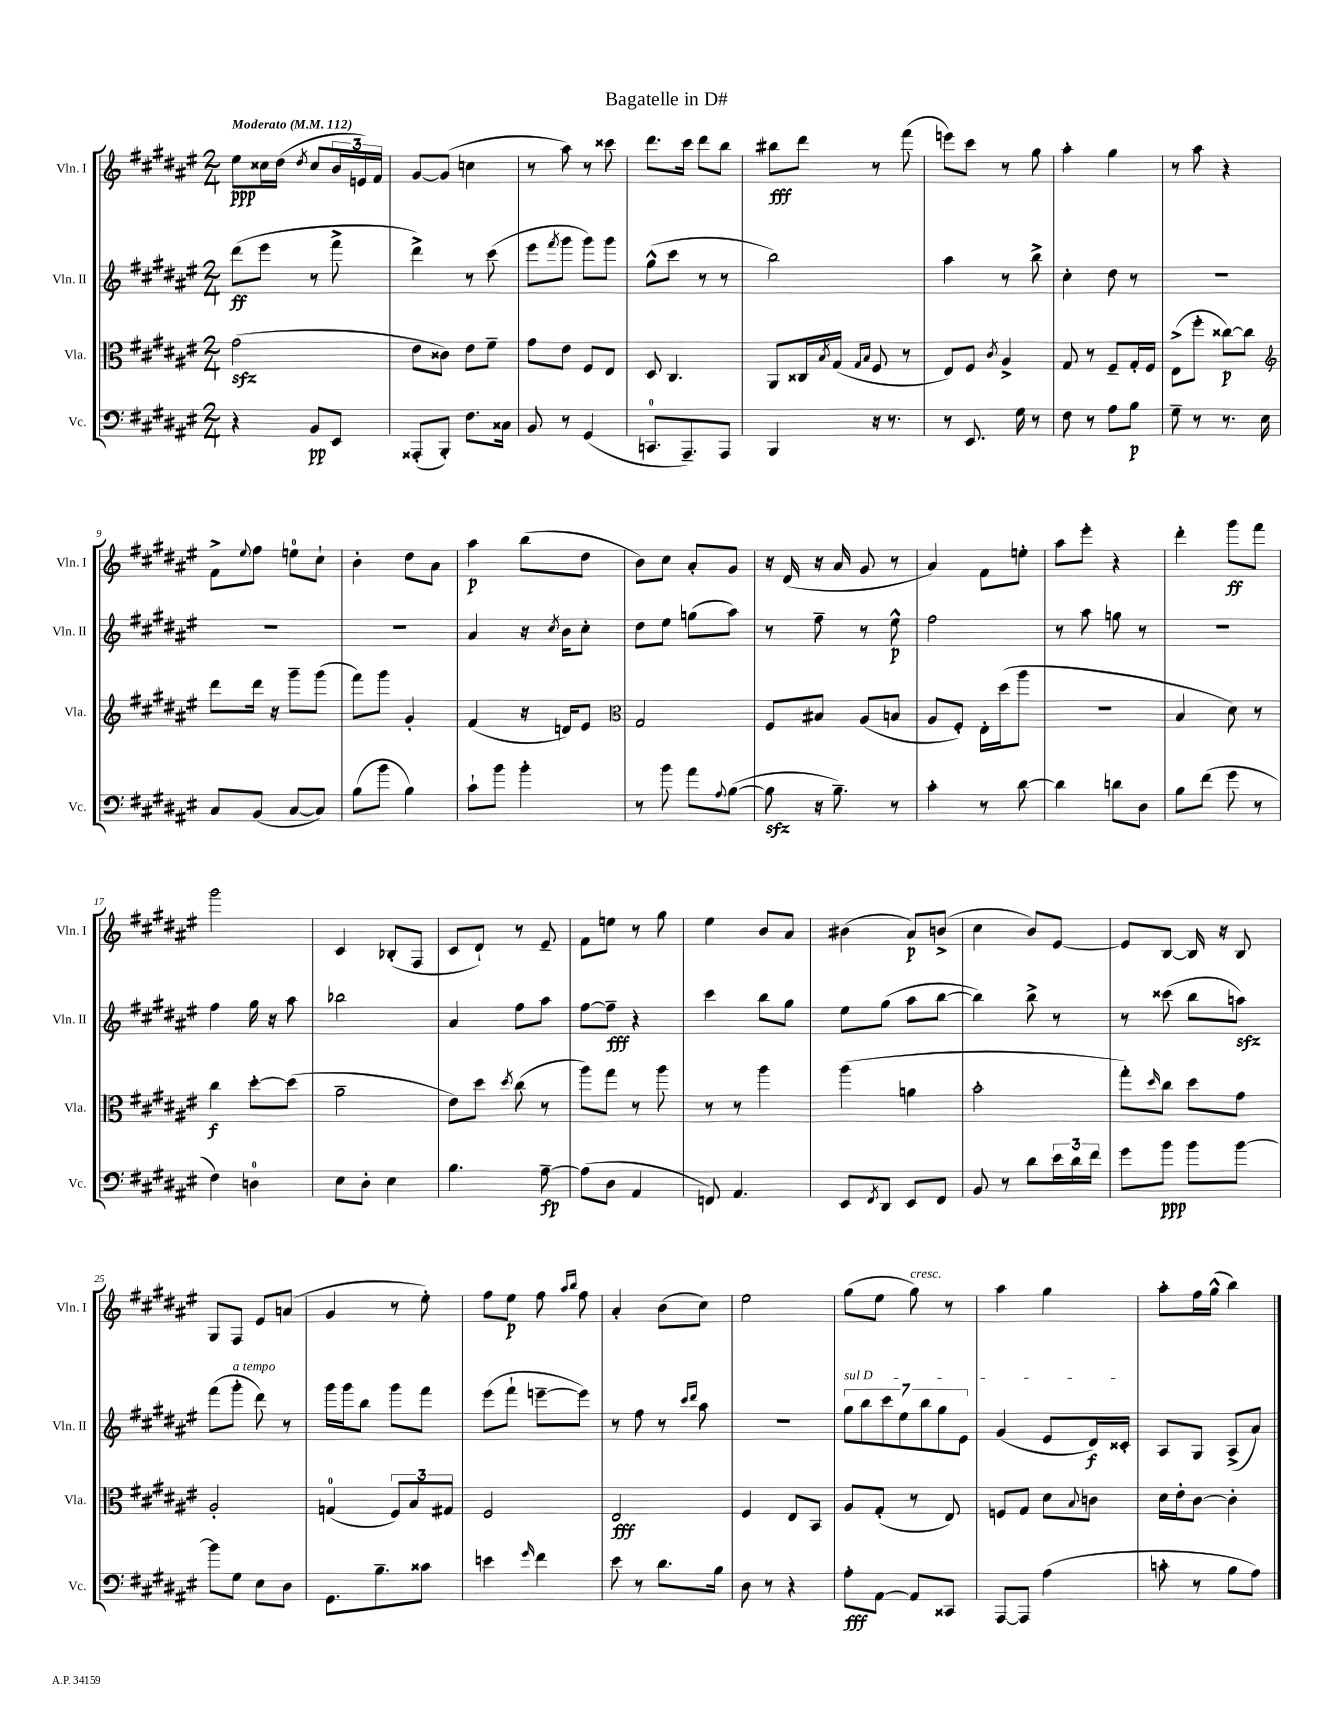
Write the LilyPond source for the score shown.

\header { title = "Bagatelle in D#" }
<<
\new StaffGroup <<
\new Staff = "s0" \with { instrumentName = "Vln. I" shortInstrumentName = "Vln. I" } {
    \clef treble \key fis \major \numericTimeSignature \time 2/4 \tempo "Moderato" 4 = 112
    eis''8\ppp cisis''16 dis''16( \acciaccatura { dis''8 } cisis''8 \tuplet 3/2 { b'16 e'16) fis'16 } |
    gis'8~ gis'8( c''4 |
    r8 ais''8) r8 cisis'''8 |
    dis'''8. cis'''16 dis'''8 b''8 |
    bis''8\fff dis'''8 r8 fis'''8( |
    e'''8) cis'''8 r8 gis''8 |
    ais''4-. gis''4 |
    r8 ais''8 r4 |
    fis'8-> \appoggiatura { eis''8 } fis''8 e''8-0 cis''8-! |
    b'4-. dis''8 ais'8 |
    ais''4\p b''8( dis''8 |
    b'8) cis''8 ais'8-. gis'8 |
    r16 dis'16( r16 ais'16 gis'8 r8 |
    ais'4) fis'8 e''8-. |
    ais''8 eis'''8-. r4 |
    dis'''4-. gis'''8\ff fis'''8 |
    gis'''2 |
    cis'4 bes8-.( fis8 |
    cis'8 dis'8-!) r8 eis'8-- |
    fis'8 e''8 r8 gis''8 |
    eis''4 b'8 ais'8 |
    bis'4( ais'8\p) b'8->( |
    cis''4 b'8) eis'8~ |
    eis'8 b8~ b16 r16 b8 |
    gis8 fis8 eis'8 a'8( |
    gis'4 r8 eis''8-.) |
    fis''8 eis''8\p fis''8 \grace { ais''16 b''16 } fis''8 |
    ais'4-. b'8( cis''8) |
    eis''2 |
    gis''8( eis''8 gis''8^\markup { \italic "cresc." }) r8 |
    ais''4 gis''4 |
    ais''8-. fis''16 gis''16-^( b''4) \bar "|." |
}
\new Staff = "s1" \with { instrumentName = "Vln. II" shortInstrumentName = "Vln. II" } {
    \clef treble \key fis \major \numericTimeSignature \time 2/4
    dis'''8\ff( eis'''8 r8 fis'''8-> |
    dis'''4->) r8 cis'''8( |
    eis'''8 \acciaccatura { fis'''8 } gis'''8 gis'''8) gis'''8 |
    gis''8-^( cis'''8 r8 r8 |
    b''2) |
    ais''4 r8 b''8-> |
    cis''4-. dis''8 r8 |
    R2 |
    R2 |
    R2 |
    ais'4 r16 \acciaccatura { cis''8 } b'16 cis''8-. |
    dis''8 eis''8 g''8( ais''8) |
    r8 fis''8-- r8 eis''8-^\p |
    fis''2 |
    r8 ais''8 g''8 r8 |
    r2 |
    fis''4 gis''16 r16 ais''8 |
    bes''2 |
    ais'4 fis''8 ais''8 |
    fis''8~ fis''8--\fff r4 |
    cis'''4 b''8 gis''8 |
    eis''8 gis''8( ais''8 b''8~ |
    b''4) b''8-> r8 |
    r8 cisis'''8( b''8 a''8\sfz) |
    fis'''8( gis'''8-.^\markup { \italic "a tempo" } dis'''8) r8 |
    gis'''16 gis'''16 b''8 gis'''8 fis'''8 |
    eis'''8( fis'''8-! e'''8~-- e'''8) |
    r8 fis''8 r8 \grace { cis'''16 dis'''16 } ais''8 |
    R2 |
    \tuplet 7/4 { \once \override TextSpanner.bound-details.left.text = \markup { \italic "sul D" } gis''8\startTextSpan b''8 cis'''8 eis''8 b''8 gis''8 eis'8 } |
    gis'4( eis'8 dis'16\f) cisis'16-.\stopTextSpan |
    ais8 gis8 ais8->( ais'8) \bar "|." |
}
\new Staff = "s2" \with { instrumentName = "Vla." shortInstrumentName = "Vla." } {
    \clef alto \key fis \major \numericTimeSignature \time 2/4
    gis'2\sfz( |
    eis'8 cisis'8) eis'8 fis'8-- |
    gis'8 eis'8 fis8 eis8 |
    dis8 cis4. |
    ais,8 cisis16 \acciaccatura { b8 } gis16( \grace { gis16 b16 } fis8 r8 |
    eis8) fis8 \acciaccatura { cis'8 } ais4-> |
    gis8 r8 fis8-- gis16-. fis16 |
    eis8->( fis''8-. cisis''8~\p) cisis''8 |
    \clef treble dis'''8 dis'''16 r16 gis'''8-- gis'''8( |
    fis'''8) gis'''8 gis'4-. |
    fis'4( r16 d'16) eis'8 |
    \clef alto gis2 |
    fis8 bis8 ais8( b8 |
    ais8 fis8-.) eis16-. dis''16( ais''8 |
    r2 |
    b4 dis'8) r8 |
    cis''4\f dis''8~-. dis''8( |
    ais'2-- |
    eis'8) dis''8 \acciaccatura { dis''8 } cis''8( r8 |
    ais''8) gis''8 r8 ais''8 |
    r8 r8 ais''4 |
    ais''4( a'4 |
    b'2-. |
    gis''8-.) \grace { dis''16 } cis''8 dis''8 gis'8 |
    ais2-. |
    g4-0( \tuplet 3/2 { fis8) b8 gis8 } |
    fis2 |
    eis2\fff |
    fis4 eis8 b,8 |
    ais8 gis8-.( r8 eis8) |
    f8 gis8 dis'8 \appoggiatura { b8 } c'8 |
    dis'16 eis'16-. cis'8~ cis'4-. \bar "|." |
}
\new Staff = "s3" \with { instrumentName = "Vc." shortInstrumentName = "Vc." } {
    \clef bass \key fis \major \numericTimeSignature \time 2/4
    r4 b,8\pp eis,8 |
    aisis,,8-.( b,,8-.) fis8. cisis16 |
    b,8 r8 gis,4( |
    c,8.-0 ais,,8.--) ais,,8 |
    b,,4 r16 r8. |
    r8 eis,8. gis16 r8 |
    fis8 r8 ais8 b8\p |
    gis8-- r8 r8. eis16 |
    cis8 b,8( cis8~ cis8) |
    b8( b'8 b4) |
    cis'8-! b'8 b'4-. |
    r8 b'8 ais'8 \appoggiatura { ais8 } b8~( |
    b8\sfz r16 b8.--) r8 |
    cis'4-. r8 dis'8~ |
    dis'4 d'8 dis8 |
    b8 fis'8( gis'8 r8 |
    fis4) d4-0 |
    eis8 dis8-. eis4 |
    b4. ais8~--\fp |
    ais8( dis8 ais,4 |
    f,8) ais,4. |
    eis,8 \acciaccatura { fis,8 } dis,8 eis,8 fis,8 |
    b,8 r8 dis'8 \tuplet 3/2 { eis'16 dis'16 fis'16 } |
    gis'8 b'8\ppp b'8 b'8~ |
    b'8 gis8 eis8 dis8 |
    gis,8. b8.-- cisis'8 |
    e'4 \grace { gis'16 } fis'4 |
    eis'8 r8 dis'8. b16 |
    dis8 r8 r4 |
    ais8-.\fff ais,8~ ais,8 cisis,8 |
    ais,,8~ ais,,8 ais4( |
    c'8-. r8 b8 ais8) \bar "|." |
}
>>
>>
